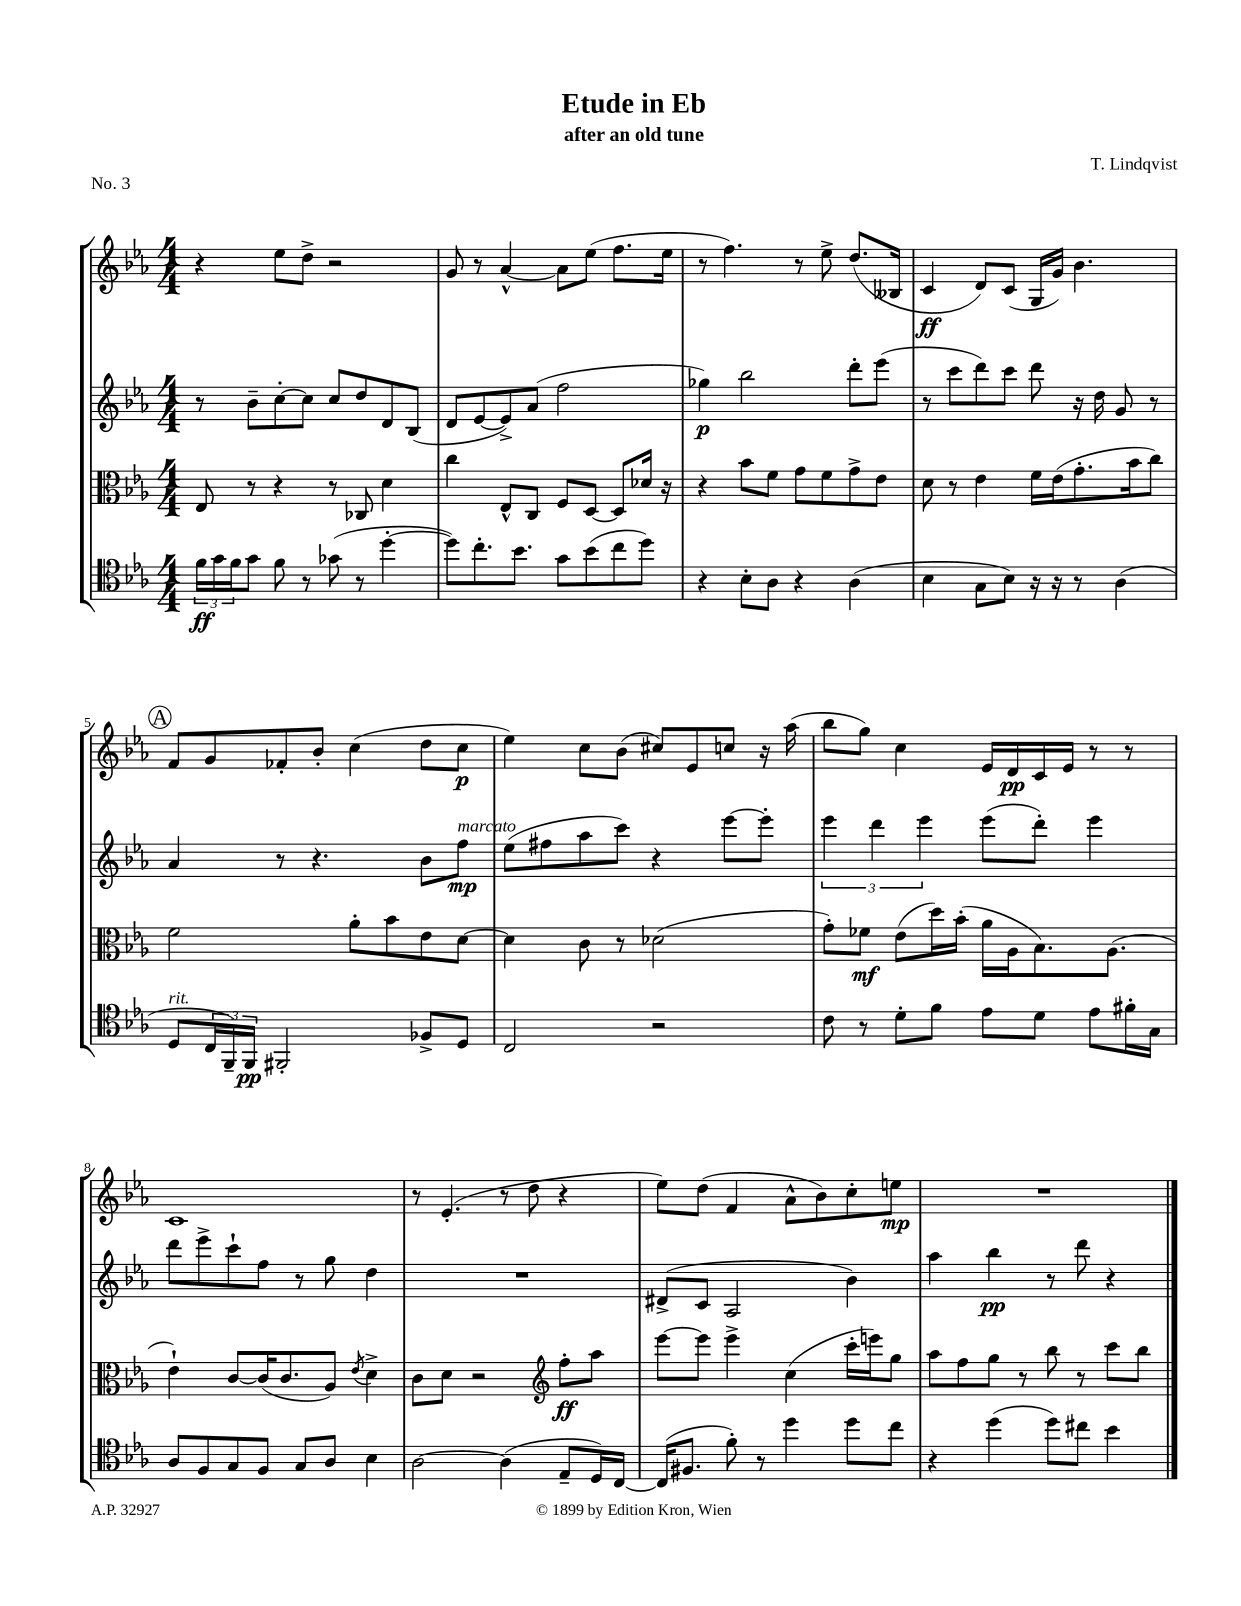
\header { title = "Etude in Eb" composer = "T. Lindqvist" subtitle = "after an old tune" piece = "No. 3" }
<<
\new StaffGroup <<
\new Staff = "s0" {
    \clef treble \key ees \major \numericTimeSignature \time 4/4
    r4 ees''8 d''8-> r2 |
    g'8 r8 aes'4~-^ aes'8 ees''8( f''8. ees''16 |
    r8 f''4.) r8 ees''8-> d''8.( beses16 |
    c'4\ff d'8) c'8( g16 g'16) bes'4. |
    \mark \markup { \circle "A" } f'8 g'8 fes'8-. bes'8-. c''4( d''8 c''8\p |
    ees''4) c''8 bes'8( cis''8) ees'8 c''8 r16 aes''16( |
    bes''8 g''8) c''4 ees'16 d'16\pp c'16 ees'16 r8 r8 |
    c'1 |
    r8 ees'4.-.( r8 d''8 r4 |
    ees''8) d''8( f'4 aes'8-^ bes'8) c''8-. e''8\mp |
    R1 \bar "|." |
}
\new Staff = "s1" {
    \clef treble \key ees \major \numericTimeSignature \time 4/4
    r8 bes'8-- c''8~-. c''8 c''8 d''8 d'8 bes8( |
    d'8 ees'8~ ees'8->) aes'8( f''2 |
    ges''4\p) bes''2 d'''8-. ees'''8( |
    r8 c'''8 d'''8) c'''8 d'''8 r16 d''16 g'8 r8 |
    \mark \markup { \circle "A" } aes'4 r8 r4. bes'8 f''8\mp^\markup { \italic "marcato" } |
    ees''8( fis''8 aes''8 c'''8) r4 ees'''8~ ees'''8-. |
    \tuplet 3/2 { ees'''4 d'''4 ees'''4 } ees'''8( d'''8-.) ees'''4 |
    d'''8 ees'''8-> c'''8-! f''8 r8 g''8 d''4 |
    R1 |
    dis'8->( c'8 aes2 bes'4) |
    aes''4 bes''4\pp r8 d'''8 r4 \bar "|." |
}
\new Staff = "s2" {
    \clef alto \key ees \major \numericTimeSignature \time 4/4
    ees8 r8 r4 r8 ces8 d'4 |
    c''4 ees8-^ c8 f8 d8~ d8 des'16 r16 |
    r4 bes'8 f'8 g'8 f'8 g'8-> ees'8 |
    d'8 r8 ees'4 f'16 ees'16( g'8.-. bes'16 c''8) |
    \mark \markup { \circle "A" } f'2 aes'8-. bes'8 ees'8 d'8~ |
    d'4 c'8 r8 des'2( |
    g'8-.) fes'8\mf ees'8( d''16) bes'16-.( aes'16 aes16 bes8.) aes8.( |
    ees'4-!) c'8~ c'16( c'8. aes8) \acciaccatura { ees'8 } d'4-> |
    c'8 d'8 r2 \clef treble f''8-.\ff aes''8 |
    ees'''8~ ees'''8 ees'''4-> c''4( c'''16-. e'''16) g''8 |
    aes''8 f''8 g''8 r8 bes''8 r8 c'''8 bes''8 \bar "|." |
}
\new Staff = "s3" {
    \clef tenor \key ees \major \numericTimeSignature \time 4/4
    \tuplet 3/2 { f'16\ff g'16 f'16 } g'8 f'8 r8 ges'8( r8 d''4~-. |
    d''8) c''8.-. bes'8. g'8 bes'8( c''8 d''8) |
    r4 bes8-. aes8 r4 aes4( |
    bes4 g8 bes8) r16 r16 r8 aes4( |
    \mark \markup { \circle "A" } d8^\markup { \italic "rit." } \tuplet 3/2 { c16 f,16--) f,16\pp } fis,2-. fes8-> d8 |
    c2 r2 |
    c'8 r8 d'8-. f'8 ees'8 d'8 ees'8 fis'16-. g16 |
    aes8 f8 g8 f8 g8 aes8 bes4 |
    aes2~ aes4( ees8-- d16) c16~ |
    c16( fis8. f'8-.) r8 d''4 d''8 c''8 |
    r4 d''4( d''8) cis''8 bes'4 \bar "|." |
}
>>
>>
